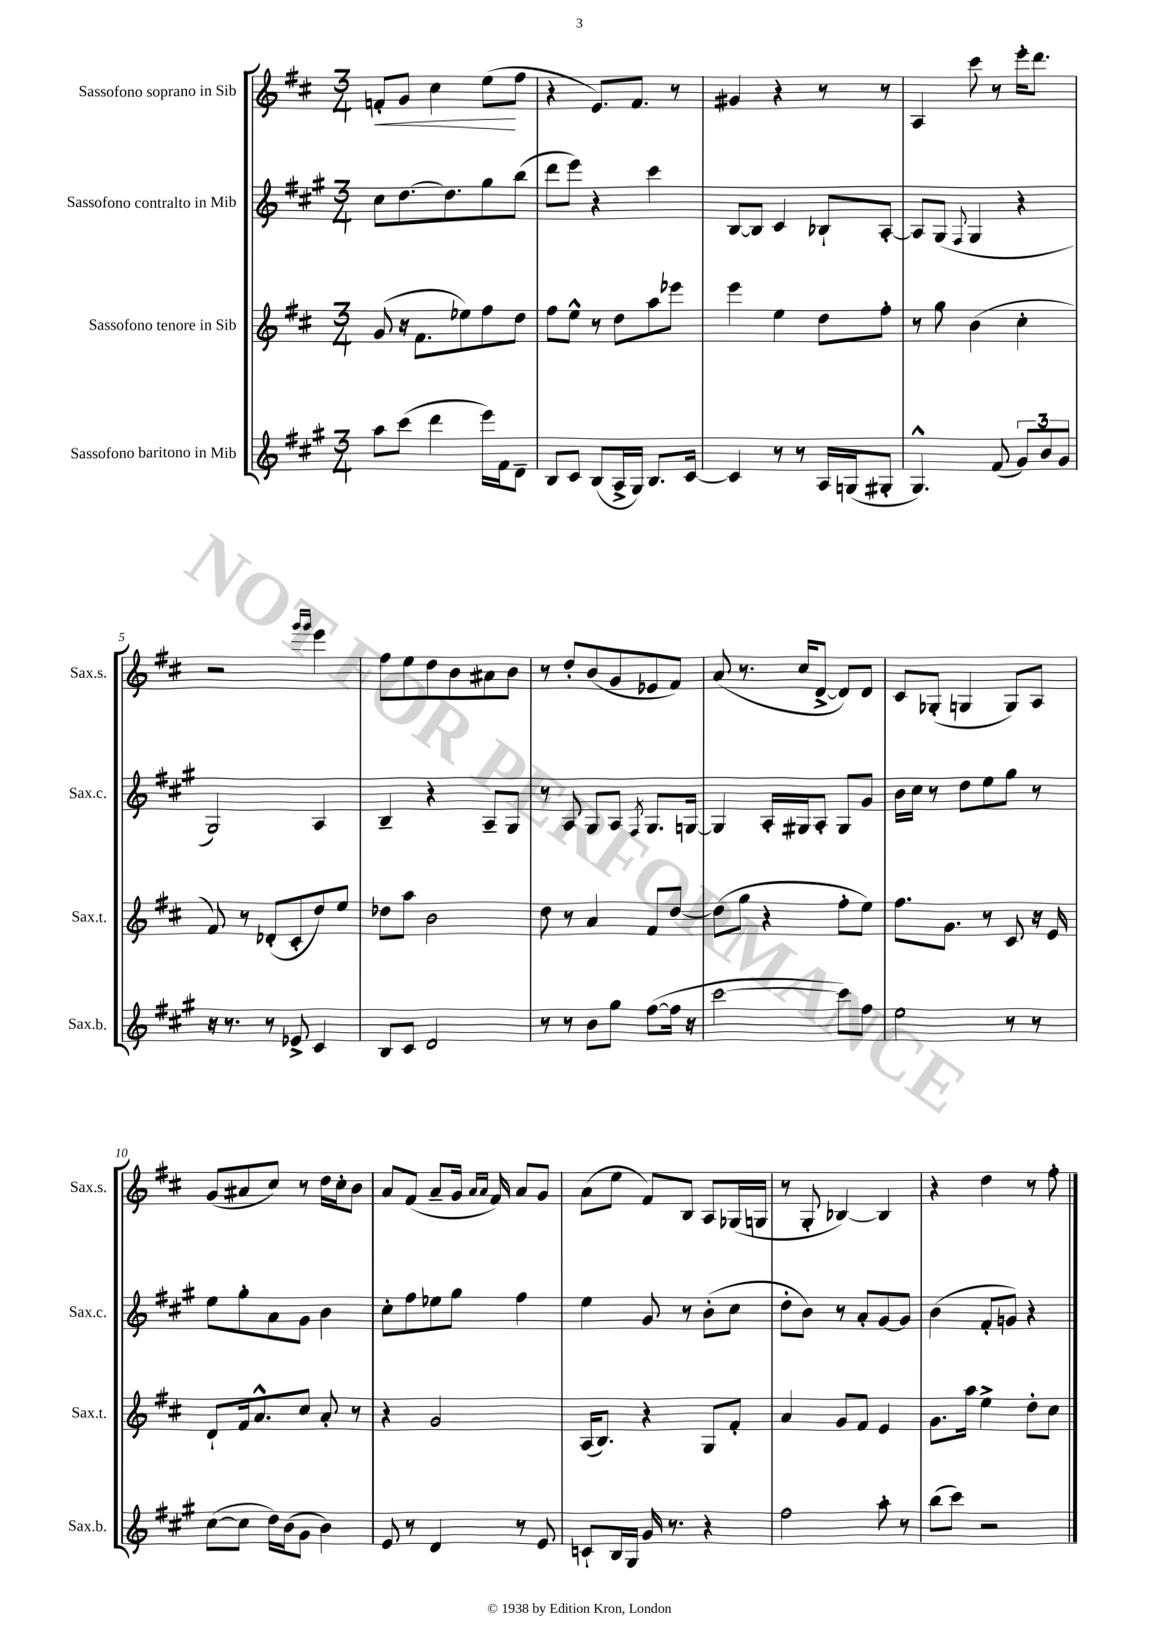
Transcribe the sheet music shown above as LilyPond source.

<<
\new StaffGroup <<
\new Staff = "s0" \with { instrumentName = "Sassofono soprano in Sib" shortInstrumentName = "Sax.s." } {
    \clef treble \key d \major \numericTimeSignature \time 3/4
    f'8-.\< g'8 cis''4 e''8\!( fis''8 |
    r4 e'8.) fis'8. r8 |
    gis'4 r4 r8 r8 |
    a4 cis'''8 r8 e'''16-. d'''8. |
    r2 \grace { g'''16 g'''16 } e'''4 |
    fis''8 e''8 d''8 b'8 ais'8 b'8 |
    r8 d''8-. b'8( g'8 ees'8 fis'8) |
    a'8( r8. cis''16 d'8~-> d'8) d'8 |
    cis'8 ges8-.( g4 g8) a8 |
    g'8( ais'8 cis''8) r8 d''16 cis''16-. b'8 |
    a'8 fis'8( a'8-- g'16 \grace { a'16 a'16 } fis'16) a'8 g'8 |
    a'8( e''8 fis'8) b8 a8 ges16( g16 |
    r8 g8-. bes4~) bes4 |
    r4 d''4 r8 fis''8-. \bar "|." |
}
\new Staff = "s1" \with { instrumentName = "Sassofono contralto in Mib" shortInstrumentName = "Sax.c." } {
    \clef treble \key a \major \numericTimeSignature \time 3/4
    cis''8 d''8.~ d''8. gis''8 b''8( |
    d'''8 e'''8) r4 cis'''4 |
    b8~ b8 cis'4 bes8-! a8~-. |
    a8 gis8( \appoggiatura { fis8 } gis4 r4 |
    gis2) a4 |
    b4-- r4 a8-- gis8 |
    r8 a8 gis8 a8 \acciaccatura { fis8 } gis8. g16~ |
    g4 a16-. gis16 a8-. gis8 gis'8 |
    b'16 cis''16 r8 d''8 e''8 gis''8 r8 |
    e''8 gis''8-. a'8 gis'8 b'4 |
    cis''8-. fis''8 ees''8 gis''8 fis''4 |
    e''4 gis'8 r8 b'8-.( cis''8 |
    d''8-. b'8) r8 a'8-. gis'8~ gis'8 |
    b'4( fis'8-. g'8) r4 \bar "|." |
}
\new Staff = "s2" \with { instrumentName = "Sassofono tenore in Sib" shortInstrumentName = "Sax.t." } {
    \clef treble \key d \major \numericTimeSignature \time 3/4
    g'8( r16 fis'8. ees''8) fis''8 d''8 |
    fis''8 e''8-^ r8 d''8 a''8 ees'''8 |
    e'''4 e''4 d''8 fis''8-. |
    r8 g''8 b'4( cis''4-. |
    fis'8) r8 des'8-.( cis'8-. d''8) e''8 |
    des''8 a''8 b'2 |
    d''8 r8 a'4 fis'8 d''8~ |
    d''8( g''8 r4 fis''8-. e''8) |
    fis''8. g'8. r8 cis'8 r16 e'16 |
    d'8-! fis'16 a'8.-^ cis''8 a'8-. r8 |
    r4 g'2 |
    a16( b8.) r4 g8 fis'8-. |
    a'4 g'8 fis'8 e'4 |
    g'8. a''16 e''4-> d''8-. cis''8 \bar "|." |
}
\new Staff = "s3" \with { instrumentName = "Sassofono baritono in Mib" shortInstrumentName = "Sax.b." } {
    \clef treble \key a \major \numericTimeSignature \time 3/4
    a''8 cis'''8( d'''4 e'''16) fis'16 d'8-- |
    b8 cis'8 b8( a16-> gis16) b8. cis'16~ |
    cis'4 r8 r8 a16 g16( gis8-. |
    gis4.-^) fis'8( \tuplet 3/2 { gis'8) b'8 gis'8 } |
    r16 r8. r8 ees'8-> cis'4 |
    b8 cis'8 d'2 |
    r8 r8 b'8 gis''8 fis''8~( fis''16 r16 |
    cis'''2~ cis'''8) fis''8 |
    e''2 r8 r8 |
    cis''8~( cis''8 d''16) b'16( gis'8 b'4) |
    e'8 r8 d'4 r8 e'8 |
    c'8-! b16 gis16 gis'16 r8. r4 |
    fis''2 a''8-. r8 |
    b''8( cis'''8) r2 \bar "|." |
}
>>
>>
